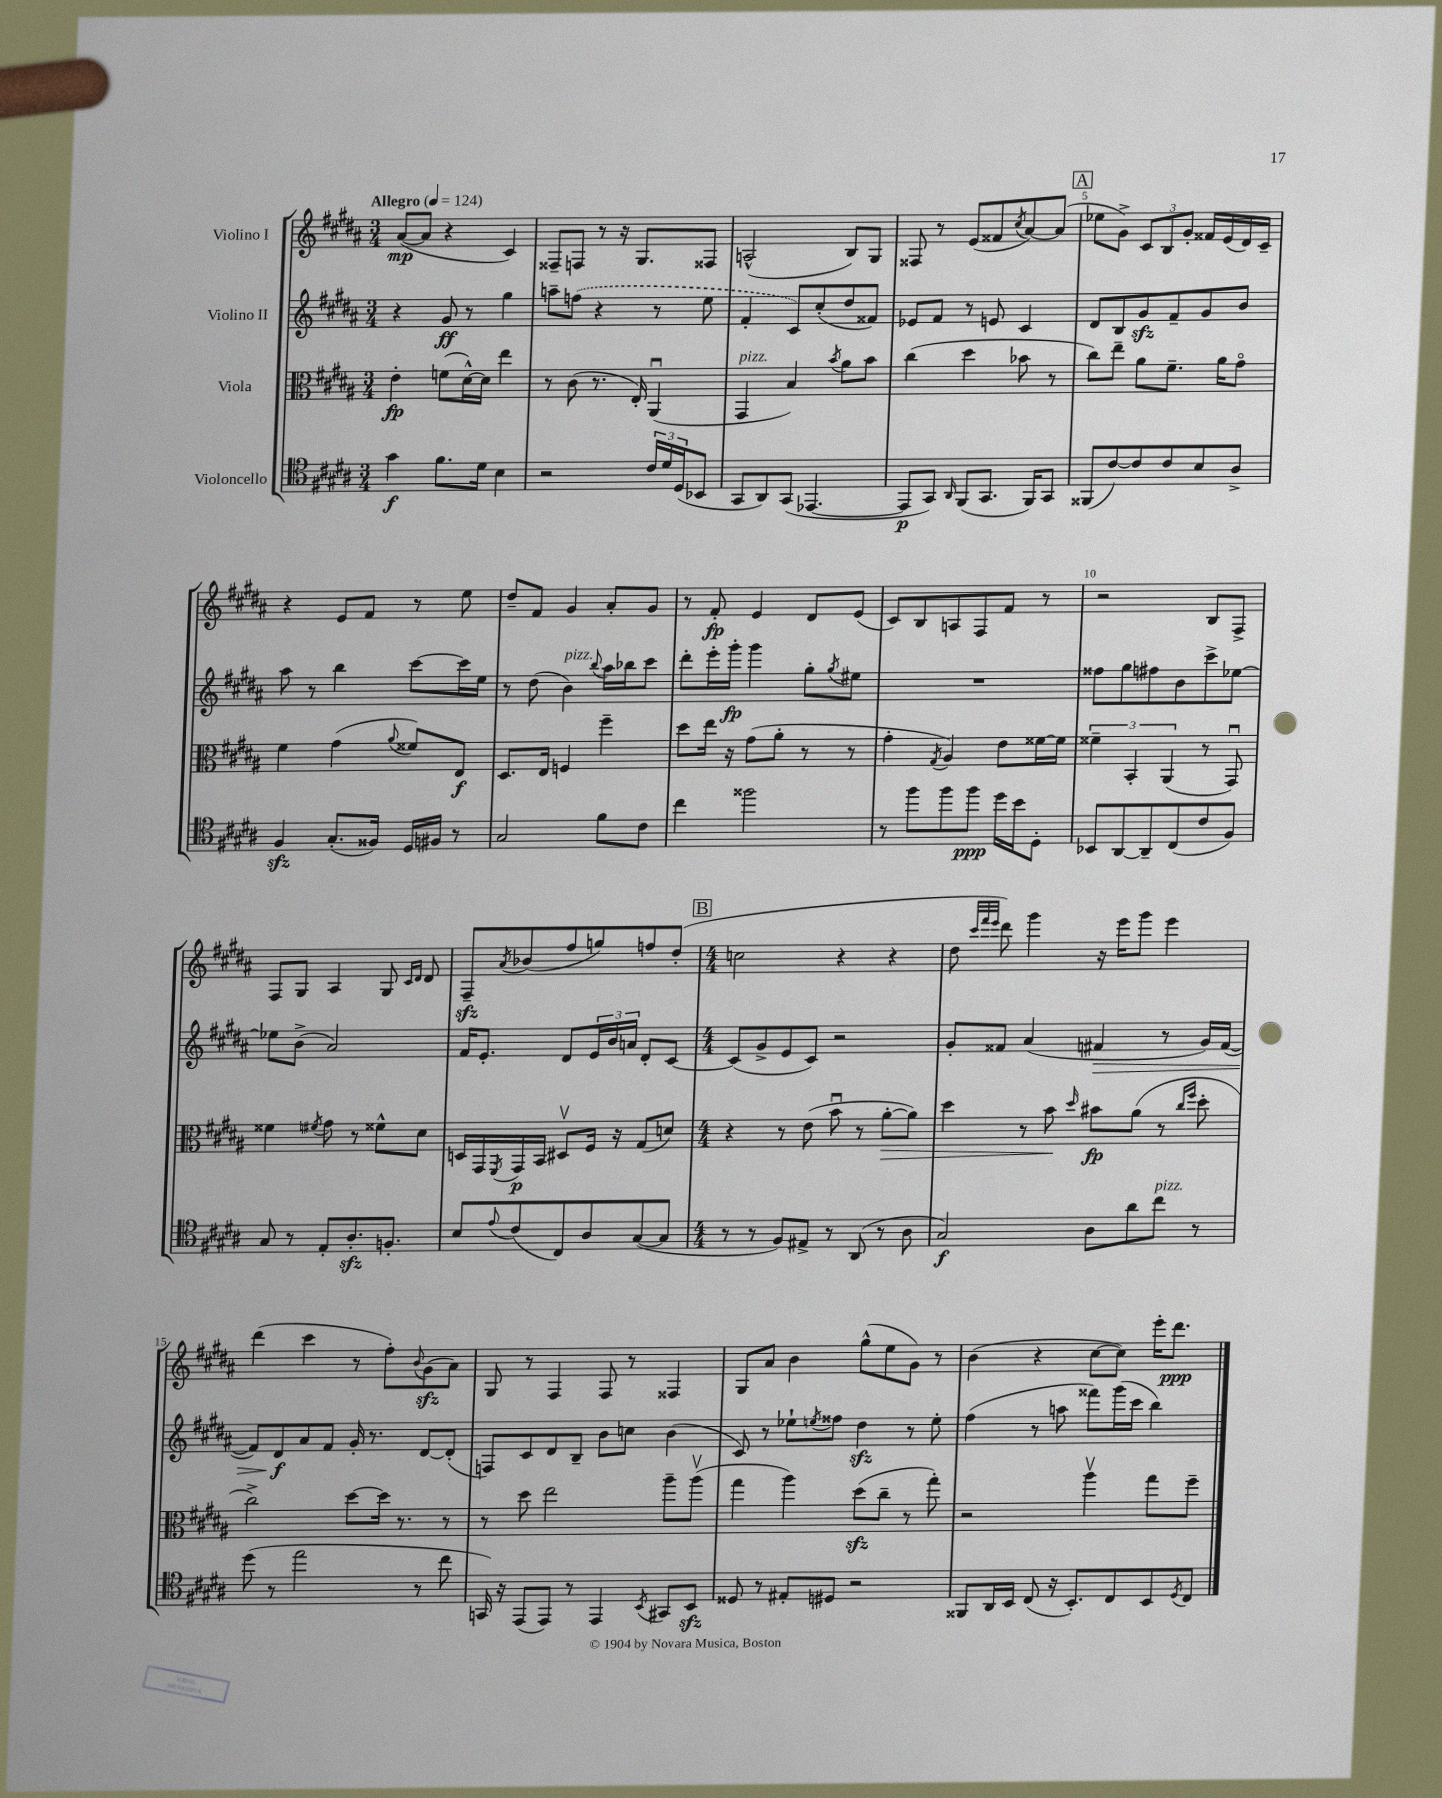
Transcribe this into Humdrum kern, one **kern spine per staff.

**kern	**kern	**kern	**kern
*staff4	*staff3	*staff2	*staff1
*clefC4	*clefC3	*clefG2	*clefG2
*k[f#c#g#d#a#]	*k[f#c#g#d#a#]	*k[f#c#g#d#a#]	*k[f#c#g#d#a#]
*M3/4	*M3/4	*M3/4	*M3/4
*MM124	*MM124	*MM124	*MM124
4g#	4e'	4r	([8a#
.	.	.	8a#]
8.f#	(8f	8g#	4r
.	[16d#^^)	8r	.
16d#	16d#]	.	.
4B	4ee	4gg#	4c#)
=	=	=	=
2r	8r	8aa~	8F##~
.	(8c#	(8ff	8F
.	8.r	4r	8r
.	.	.	16r
.	16E')	.	8.G#
24c#	(4AA#u	8r	.
24d#	.	.	.
(24D#	.	.	.
8BB-	.	8ee	8F##
=	=	=	=
8GG#	4GG#	4f#'	(2A^^
8AA#)	.	.	.
(8GG#	4B)	8c#)	.
[4.EE-	.	(8cc#'	.
.	8qb	.	.
.	8a#	8dd#	8B)
.	8b	8f##)	8G#
=	=	=	=
8EE-]	(4cc#	8e-	8F##
8GG#)	.	8f#	8r
16qqAA#	.	.	.
(8FF#	4dd#	8r	(8e
8.GG#	.	8e	8f##
.	.	.	8qcc#
.	8b-	4c#	[8a#)
16FF#)	.	.	.
8GG#	8r	.	(8a#]
=	=	=	=
(8FF##	8cc#)	8d#	8ee-
[8c#)	8ee~	8B	8g#^)
8c#]	8a#	8g#	12c#
.	.	.	12B
8c#	8.f#~	8f#~	.
.	.	.	12g#'
8B	.	8g#	16f##
.	16a#	.	(16e
8A#^	8g#o	8b	16d#)
.	.	.	16c#~
=	=	=	=
4F#	4f#	8aa#	4r
.	.	8r	.
(8.G#'	(4g#	4bb	8e
.	.	.	8f#
16F##)	.	.	.
.	8qqa#	.	.
16D#	8f##)	[8ccc#	8r
16F#	.	.	.
8r	8E	16ccc#]	8ee
.	.	16ee	.
=	=	=	=
2G#	8.D#	8r	8dd#~
.	.	(8dd#	8f#
.	16E	.	.
.	4F	4b)	4g#
.	.	8qqbb	.
8f#	4ff#~	16aa#	8a#'
.	.	16bb-	.
8c#	.	8ccc#	8g#
=	=	=	=
4cc#	8dd#	8ddd#'	8r
.	16ee	16eee'	8f#'
.	16r	16ggg#'	.
2ff##	(8g#	4ggg#	4e
.	8a#'	.	.
.	8r	8gg#'	8d#
.	.	8qgg#	.
.	8r	8ee#	(8e
=	=	=	=
8r	4g#'	2.r	8c#)
8ff#	.	.	8B
.	8qG#	.	.
8ff#	4A#)	.	8A
8ff#	.	.	8F#
16dd#	8e	.	8f#
16b	.	.	.
8D#'	[16f##	.	8r
.	16f##]	.	.
=	=	=	=
8BB-	6f##~	8ff##	2r
[8AA#	.	8gg#	.
.	6BB'	.	.
8AA#~]	.	8ff#	.
.	(6AA#	.	.
(8C#	.	8b	.
8c#	8r	8ccc#^	8B
8F#)	8GG#u)	[8ee-	8F#^
=	=	=	=
8G#	4f##	8ee-]	8F#
8r	.	(8b^	8G#
.	8qf#	.	.
8E'	8g#	2a#)	4A#
8.A#'	8r	.	.
.	8f##^^	.	8G#
8.F'	.	.	.
.	.	.	16qqc#
.	.	.	16qqd#
.	8d#	.	8d#
=	=	=	=
8B	16D	16f#	8F#~
.	16GG#	8.e'	.
8qqe	8qFF#	.	8qa#
(8c#	16GG#	.	(8b-
.	16BB	.	.
8C#)	8D#v	8d#	8ff#
8A#	16F#	24e	8gg)
.	.	24b	.
.	16r	.	.
.	.	24a	.
([8G#	(8G#	8d#'	8ff
8G#]	8d)	[8c#	(8dd#'
=	=	=	=
*M4/4	*M4/4	*M4/4	*M4/4
8r	4r	(8c#]	2cc
8r	.	8g#^	.
8F#)	8r	8e	.
8E#^	(8e	8c#)	.
8r	8bu	2r	4r
(8AA#	8r	.	.
8r	[8a#'	.	4r
8A#	8a#])	.	.
=	=	=	=
2G#)	4dd#	8g#'	8dd#
.	.	.	32qqccc#
.	.	.	32qqfff#
.	.	.	32qqeee
.	.	8f##	8ddd#)
.	8r	(4a#	4ggg#
.	8b	.	.
.	16qqdd#	.	.
8A#	8b#	4f#	16r
.	.	.	16eee
8a#	(8a#	.	8ggg#
8cc#	8r	8r	4eee
.	16qqcc#	.	.
.	16qqff#	.	.
8r	8dd#'	16g#)	.
.	.	([16f#	.
=	=	=	=
(8dd#	2cc#^)	8f#])	(4ddd#
8r	.	8d#	.
2ee	.	8a#	4ccc#
.	.	8f#	.
.	[8dd#	16g#'	8r
.	.	8.r	.
.	16dd#]	.	8ff#')
.	8.r	.	.
.	.	.	8qqb
8r	.	[8d#	(8g#
8cc#	8r	(8d#']	8a#)
=	=	=	=
16GG)	8r	8F)	8G#
16r	.	.	.
(8EE	8dd#	8c#	8r
8EE)	2ee	8d#	4F#
8r	.	8B~	.
4EE	.	8b	8F#
.	.	8cc	8r
8qBB	.	.	.
8GG#	8aa#~	(4b	4F##
8BB	(8aa#v	.	.
=	=	=	=
8D##	4gg#	8c#)	8G#
8r	.	8r	8a#
8E#'	4aa#)	8ee-`	4b
.	.	8qee	.
8D#	.	8ff##	.
2r	(8dd#	4dd#	(8gg#^^
.	8cc#~	.	8ee
.	8r	8r	8g#)
.	8gg#')	8ee'	8r
=	=	=	=
8FF##	2r	(4ff#	(4b
16AA#	.	.	.
16BB	.	.	.
(8C#	.	8r	4r
16r	.	8aa	.
8.BB')	.	.	.
.	4aa#v	8fff##)	[8cc#
8C#	.	(16ggg#	8cc#])
.	.	16ccc#	.
8BB	8gg#	4bb)	16eee'
.	.	.	8.ddd#
8qD#	.	.	.
8C#	8ff#~	.	.
==	==	==	==
*-	*-	*-	*-
